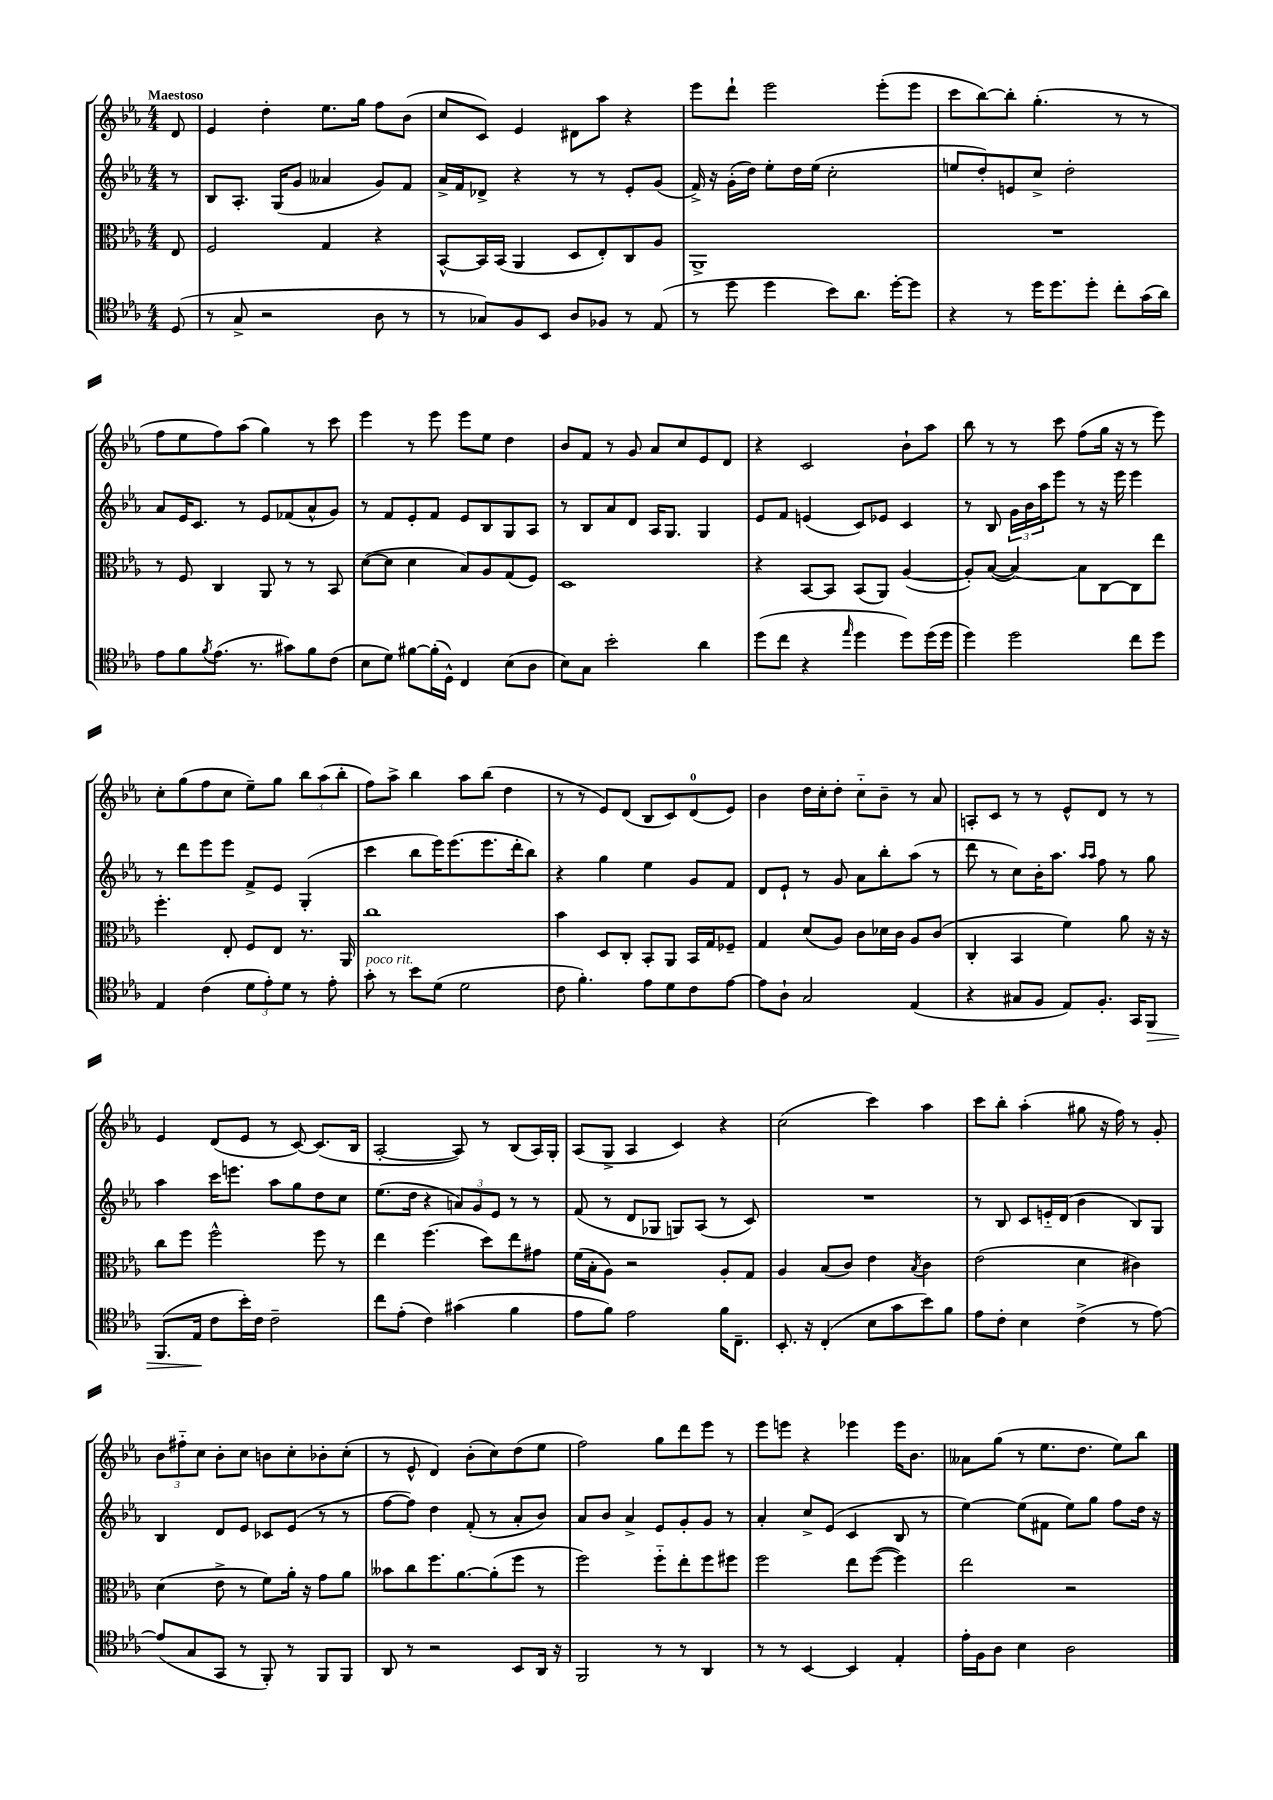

**kern	**kern	**kern	**kern
*staff4	*staff3	*staff2	*staff1
*clefC4	*clefC3	*clefG2	*clefG2
*k[b-e-a-]	*k[b-e-a-]	*k[b-e-a-]	*k[b-e-a-]
*M4/4	*M4/4	*M4/4	*M4/4
(8D	8E-	8r	8d
=	=	=	=
8r	2F	8B-	4e-
8G^	.	8.A-'	.
2r	.	.	4dd'
.	.	(16G	.
.	.	8g	.
.	4G	4a--	8.ee-
.	.	.	16gg
8A-	4r	8g)	8ff
8r	.	8f	(8b-
=	=	=	=
8r	[8BB-^^	16a-^	8cc
.	.	16f	.
8G-)	16BB-]	8d-^	8c)
.	(16BB-	.	.
8F	4AA-	4r	4e-
8BB-	.	.	.
8A-	8D	8r	8d#
8F-	8E-')	8r	8aa-
8r	8C	8e-'	4r
(8E-	8A-	(8g	.
=	=	=	=
8r	1AA-^	16f^)	8eee-
.	.	16r	.
8dd	.	(16g'	8ddd`
.	.	16dd)	.
4dd	.	8ee-'	2eee-
.	.	16dd	.
.	.	(16ee-	.
8b-)	.	2cc'	.
8.a-	.	.	.
.	.	.	(8eee-'
[16dd'	.	.	.
8dd]	.	.	8eee-
=	=	=	=
4r	1r	8ee	8ccc
.	.	8dd')	[8bb-)
8r	.	8e	8bb-']
16dd	.	8cc^	(4.gg'
8.dd	.	.	.
.	.	2dd'	.
8dd'	.	.	.
8cc'	.	.	8r
(16g	.	.	8r
16a-)	.	.	.
=	=	=	=
8e-	8r	8a-	8ff
8f	8F	16e-	8ee-
.	.	8.c	.
8qf	.	.	.
(8.e-	4C	.	8ff)
.	.	8r	(8aa-
8.r	.	.	.
.	8AA-	8e-	4gg)
8g#)	8r	(8f-	.
8f	8r	8a-^^	8r
(8c	8BB-	8g)	8ccc
=	=	=	=
8B-	([8d	8r	4eee-
8d)	8d]	8f	.
[8f#	4d	8e-'	8r
(16f#']	.	8f	8eee-
16D^^)	.	.	.
4C	8B-)	8e-	8eee-
.	8A-	8B-	8ee-
(8B-	(8G	8G	4dd
8A-	8F)	8A-	.
=	=	=	=
8B-)	1D	8r	8b-
8G	.	8B-	8f
2b-'	.	8a-	8r
.	.	8d	8g
.	.	16A-	8a-
.	.	8.G	.
.	.	.	8cc
4a-	.	4G	8e-
.	.	.	8d
=	=	=	=
(8dd	4r	8e-	4r
8cc	.	8f	.
4r	[8BB-	(4e	2c
.	8BB-]	.	.
16qqee-	.	.	.
4dd	(8BB-	8c)	.
.	8AA-)	8e-	.
8dd)	([4A-	4c	8b-`
(16dd	.	.	8aa-
16dd	.	.	.
=	=	=	=
4dd)	8A-'])	8r	8bb-
.	([8B-	8B-	8r
2dd	4B-_)	24g	8r
.	.	24b-	.
.	.	24aa-	.
.	.	8eee-	8ccc
.	8B-]	8r	(8ff
.	[8C	16r	16gg
.	.	16eee-	16r
8cc	8C]	4eee-	8r
8dd	8ee-	.	8eee-)
=	=	=	=
4E-	4.ff'	8r	8cc'
.	.	8ddd	(8gg
(4c	.	8eee-	8ff
.	8E-'	8eee-	8cc
12d	8F	8f^	8ee-~)
12e-')	.	.	.
.	8E-	8e-	8gg
12d	.	.	.
8r	8.r	(4G'	12bb-
.	.	.	(12aa-
8e-'	.	.	.
.	.	.	12bb-'
.	16AA-	.	.
=	=	=	=
8g'	1cc	4ccc	8ff)
8r	.	.	8aa-^
8b-	.	8bb-	4bb-
(8d	.	16eee-)	.
.	.	(8.eee-	.
2d	.	.	8aa-
.	.	8.eee-	(8bb-
.	.	.	4dd
.	.	16ddd'	.
.	.	8bb-)	.
=	=	=	=
8c	4b-	4r	8r
4.f')	.	.	8r
.	8D	4gg	8e-)
.	8C'	.	(8d
8e-	8BB-'	4ee-	8B-
8d	8AA-	.	8c)
8c	16BB-	8g	(8d
.	16G	.	.
[8e-	8F-~	8f	8e-)
=	=	=	=
8e-]	4G	8d	4b-
8A-`	.	8e-`	.
2G	(8d	8r	16dd
.	.	.	16cc'
.	8A-)	8g	8dd'
.	8c	8a-	8cc'~
.	16d-	8bb-'	8b-~
.	16c	.	.
(4E-	8A-	(8aa-	8r
.	(8c	8r	8a-
=	=	=	=
4r	4C'	8ddd	8A'
.	.	8r	8c
8G#	4BB-	8cc)	8r
8F	.	16b-'	8r
.	.	8.aa-	.
8E-)	4f)	.	8e-^^
.	.	16qqaa-	.
.	.	16qqaa-	.
8.F'	.	8ff	8d
.	8a-	8r	8r
16GG	.	.	.
8FF	16r	8gg	8r
.	16r	.	.
=	=	=	=
(8.FF	8cc	4aa-	4e-
.	8ff	.	.
16E-	.	.	.
8c	2ff^^	16ccc	(8d
.	.	8.eee	.
16b-')	.	.	8e-
16c	.	.	.
2c~	.	8aa-	8r
.	.	8gg	[8c)
.	8ff	8dd	(8.c]
.	8r	8cc	.
.	.	.	16B-
=	=	=	=
8cc	4ee-	(8.ee-	[2A-'
(8e-'	.	.	.
.	.	16dd	.
4c)	(4.ff	4r	.
(4g#	.	12a)	8A-])
.	.	12g	.
.	8dd)	.	8r
.	.	12e-	.
4f	8ee-	8r	(8B-
.	8g#	8r	16A-)
.	.	.	16G'
=	=	=	=
8e-	(16f	(8f	(8A-
.	16B-'	.	.
8f)	8A-)	8r	8G^
2e-	2r	8d	4A-
.	.	8G-	.
.	.	8G)	4c)
.	.	(8A-	.
16f	8A-'	8r	4r
8.C~	.	.	.
.	8G	8c)	.
=	=	=	=
8.BB-'	4A-	1r	(2cc
16r	.	.	.
(4C'	(8B-	.	.
.	8c)	.	.
8B-	4e-	.	4ccc)
8g	.	.	.
.	8qB-	.	.
8b-)	4c	.	4aa-
8f	.	.	.
=	=	=	=
8e-	(2e-	8r	8ccc
8c'	.	8B-	8bb-'
4B-	.	8c	(4aa-'
.	.	16e'~	.
.	.	(16d	.
(4c^	4d	4b-	8gg#
.	.	.	16r
.	.	.	16ff)
8r	4c#)	8B-)	8r
[8e-)	.	8G	8g'
=	=	=	=
(8e-]	(4d	4B-	12b-
.	.	.	12ff#'~
8G	.	.	.
.	.	.	12cc
8GG	8e-^	8d	8b-'
8r	8r	8e-	8cc
8FF')	8f)	8c-	8b
8r	16a-'	(8e-	8cc'
.	16r	.	.
8FF	8g	8r	8b-'
8FF	8a-	8r	(8cc'
=	=	=	=
8AA-	8b--	[8ff	8r
8r	8cc	8ff])	8e-^^
2r	8.ff	4dd	4d)
.	[8.a-	.	.
.	.	(8f'	(8b-'
.	(8a-']	8r	8cc)
8BB-	8ff	8a-'	(8dd
16AA-	8r	8b-)	8ee-
16r	.	.	.
=	=	=	=
2FF	2ff)	8a-	2ff)
.	.	8b-	.
.	.	4a-^	.
8r	8ff'~	8e-	8gg
8r	8ee-'	8g'	8ddd
4AA-	8ff	8g	8eee-
.	8ff#	8r	8r
=	=	=	=
8r	2ff	4a-'	8eee-
8r	.	.	8eee
[4BB-	.	8cc^	4r
.	.	(8e-	.
4BB-]	8ee-	4c	4eee-
.	([8ff	.	.
4E-'	4ff])	8B-	16eee-
.	.	.	8.b-
.	.	8r	.
=	=	=	=
16e-'	2ee-	[4ee-)	8a--
16F	.	.	.
8A-	.	.	(8gg
4B-	.	(8ee-]	8r
.	.	8f#	8.ee-
2A-	2r	8ee-)	.
.	.	.	8.dd
.	.	8gg	.
.	.	8ff	8ee-)
.	.	16dd	8bb-
.	.	16r	.
==	==	==	==
*-	*-	*-	*-
